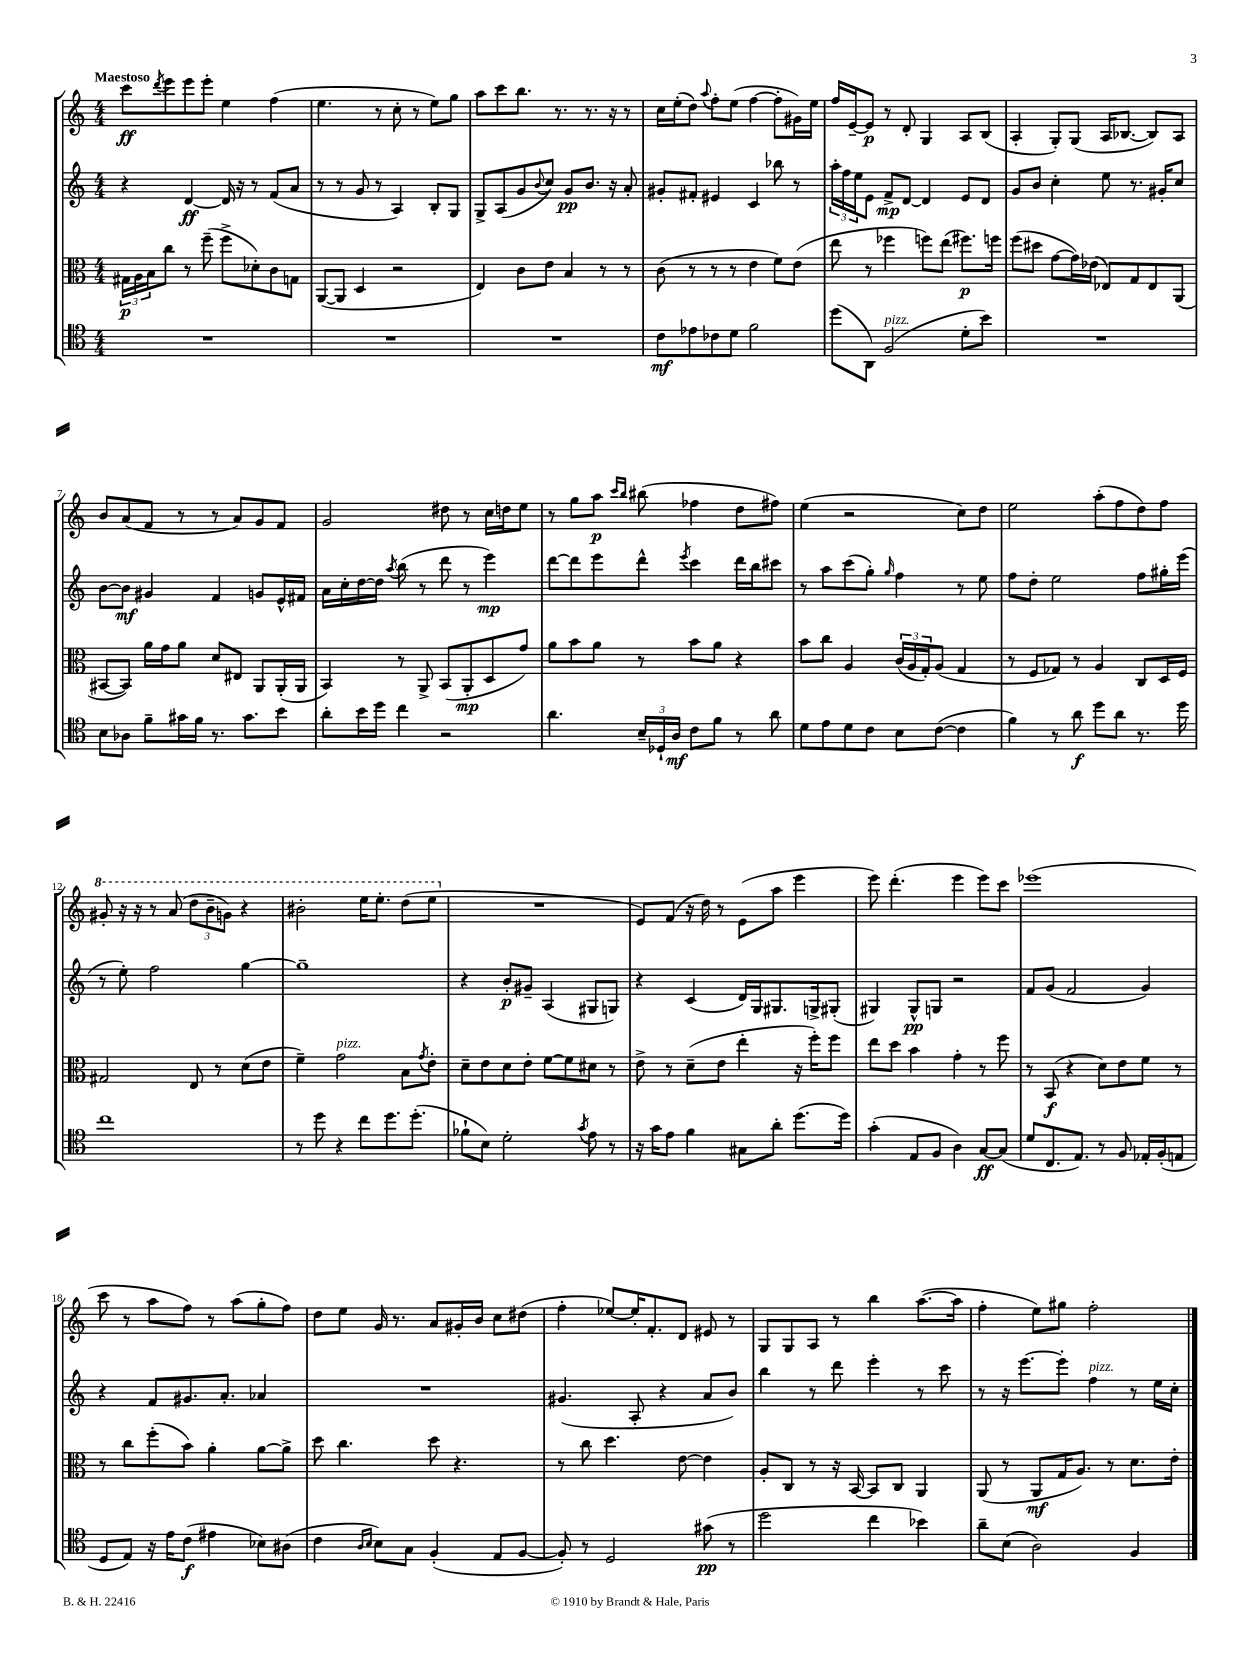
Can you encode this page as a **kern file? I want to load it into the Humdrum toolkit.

**kern	**dynam	**kern	**dynam	**kern	**dynam	**kern	**dynam
*part4	*part4	*part3	*part3	*part2	*part2	*part1	*part1
*staff4	*staff4	*staff3	*staff3	*staff2	*staff2	*staff1	*staff1
*clefC4	*	*clefC3	*	*clefG2	*	*clefG2	*
*k[]	*	*k[]	*	*k[]	*	*k[]	*
*M4/4	*	*M4/4	*	*M4/4	*	*M4/4	*
=1	=1	=1	=1	=1	=1	=1	=1
!	!	!	!	!	!	!LO:TX:a:B:t=Maestoso	!
1r	.	24G#X\LL	p	4r	.	8ccc\L	ff
.	.	24A\	.	.	.	.	.
.	.	24B\J	.	.	.	.	.
.	.	.	.	.	.	8qddd/	.
.	.	8cc\J	.	.	.	8eee\	.
.	.	8r	.	[4d/	ff	8eee\	.
.	.	(8ff~\	.	.	.	8eee'\J	.
.	.	8ff^\L	.	16d/]	.	4ee\	.
.	.	.	.	16r	.	.	.
.	.	8d-X'\)	.	8r	.	.	.
.	.	8c\	.	(8f/L	.	(4ff\	.
.	.	8Gn\J	.	8a/J	.	.	.
=2	=2	=2	=2	=2	=2	=2	=2
1r	.	([8AA/L	.	8r	.	4.ee\	.
.	.	8AA/J]	.	8r	.	.	.
.	.	4D/	.	8g/	.	.	.
.	.	.	.	8r	.	8r	.
.	.	2r	.	4A/)	.	8cc'\	.
.	.	.	.	.	.	8r	.
.	.	.	.	8B'/L	.	8ee\L)	.
.	.	.	.	8G/J	.	8gg\J	.
=3	=3	=3	=3	=3	=3	=3	=3
1r	.	4E/)	.	8G^/L	.	8aa\L	.
.	.	.	.	(8A/	.	8ccc\	.
.	.	8c\L	.	8g/	.	8.bb\J	.
.	.	.	.	8qqb/	.	.	.
.	.	8e\J	.	8cc/J)	.	.	.
.	.	.	.	.	.	8.r	.
.	.	4B/	.	8g/L	pp	.	.
.	.	.	.	8.b/J	.	8.r	.
.	.	8r	.	.	.	.	.
.	.	.	.	16r	.	16r	.
.	.	8r	.	8a'/	.	8r	.
=4	=4	=4	=4	=4	=4	=4	=4
8c\L	mf	(8c\	.	8g#X'/L	.	16cc\LL	.
.	.	.	.	.	.	(16ee'\J	.
8e-X\	.	8r	.	8f#X'/J	.	8dd\J)	.
.	.	.	.	.	.	8qqaa/	.
8c-X\	.	8r	.	4e#X/	.	8ff'\L	.
8d\J	.	8r	.	.	.	(8ee\J	.
2f\	.	4e\	.	4c/	.	[4ff\	.
.	.	8f\L)	.	8bb-X\	.	8ff'\L]	.
.	.	(8e\J	.	8r	.	16g#X\L)	.
.	.	.	.	.	.	16ee\JJ	.
=5	=5	=5	=5	=5	=5	=5	=5
(8dd\L	.	8ee\	.	24aa'\LL	.	16ff/LL	.
.	.	.	.	24ff\	.	.	.
.	.	.	.	.	.	[16e~/J	.
.	.	.	.	24ee\J	.	.	.
8AA\J)	.	8r	.	8e\J	.	8e/J]	p
!LO:TX:a:i:t=pizz.	!	!	!	!	!	!	!
(2F/	.	4ff-X\	.	8f^/L	mp	8r	.
.	.	.	.	[8d/J	.	8d'/	.
.	.	8ffn\L)	.	4d/]	.	4G/	.
.	.	(8ee\J	.	.	.	.	.
8d'\L	.	8.ff#X\L)	p	8e/L	.	8A/L	.
8b\J)	.	.	.	8d/J	.	(8B/J	.
.	.	16ffn\Jk	.	.	.	.	.
=6	=6	=6	=6	=6	=6	=6	=6
1r	.	(8ff\L	.	8g/L	.	4A'/	.
.	.	8dd#X\J	.	8b/J	.	.	.
.	.	[8g\L	.	4cc'\	.	8G'/L)	.
.	.	16g\L])	.	.	.	(8G/J	.
.	.	(16e-X\JJ	.	.	.	.	.
.	.	8E-X/L)	.	8ee\	.	16A/KL	.
.	.	.	.	.	.	[8.B-X/J	.
.	.	8G/	.	8.r	.	.	.
.	.	8E-/	.	.	.	8B-/L])	.
.	.	.	.	16g#X'/KL	.	.	.
.	.	(8AA/J	.	8cc/J	.	8A/J	.
!!LO:LB:g=z
=7	=7	=7	=7	=7	=7	=7	=7
8B\L	.	[8BB#X/L	.	[8b\L	.	8b/L	.
8A-X\J	.	8BB#/J])	.	8b\J]	mf	(8a/	.
8f~\L	.	16a\LL	.	4g#X/	.	8f/J	.
.	.	16g\J	.	.	.	.	.
16g#X\L	.	8a\J	.	.	.	8r	.
16f\JJ	.	.	.	.	.	.	.
8.r	.	8d/L	.	4f/	.	8r	.
.	.	8E#X/J	.	.	.	8a/L)	.
8.g#\L	.	.	.	.	.	.	.
.	.	8AA/L	.	8gn/L	.	8g/	.
8b\J	.	(16AA'/L	.	16e^^/L	.	8f/J	.
.	.	16AA/JJ	.	16f#X/JJ	.	.	.
=8	=8	=8	=8	=8	=8	=8	=8
8a'\L	.	4BB/)	.	16a\LL	.	2g/	.
.	.	.	.	16cc'\	.	.	.
16b\L	.	.	.	[16dd\	.	.	.
16dd\JJ	.	.	.	16dd\JJ]	.	.	.
.	.	.	.	8qaa/	.	.	.
4cc\	.	8r	.	(8bb\	.	.	.
.	.	8AA^/	.	8r	.	.	.
2r	.	(8BB/L	.	8ddd\	.	8dd#X\	.
.	.	8AA'/	mp	8r	.	8r	.
.	.	8D/	.	4eee\)	mp	16cc\LL	.
.	.	.	.	.	.	16ddn\J	.
.	.	8g/J)	.	.	.	8ee\J	.
=9	=9	=9	=9	=9	=9	=9	=9
4.a\	.	8a\L	.	[8ddd\L	.	8r	.
.	.	8b\	.	8ddd\]	.	8gg\L	.
.	.	8a\J	.	8eee\	.	8aa\J	p
.	.	.	.	.	.	16qqccc/LL	.
.	.	.	.	.	.	16qqbb/JJ	.
24B~/LL	.	8r	.	8ddd^^\J	.	(8bb#X\	.
24D-X`/	.	.	.	.	.	.	.
24A/JJ	mf	.	.	.	.	.	.
.	.	.	.	8qeee/	.	.	.
8c\L	.	8b\L	.	4ccc\	.	4ff-X\	.
8f\J	.	8a\J	.	.	.	.	.
8r	.	4r	.	16ddd\LL	.	8dd\L	.
.	.	.	.	16bb\J	.	.	.
8a\	.	.	.	8ccc#X\J	.	8ff#X\J)	.
=10	=10	=10	=10	=10	=10	=10	=10
8d\L	.	8b\L	.	8r	.	(4ee\	.
8e\	.	8cc\J	.	8aa\L	.	.	.
8d\	.	4A/	.	(8ccc\	.	2r	.
8c\J	.	.	.	8gg'\J)	.	.	.
.	.	.	.	16qqgg/	.	.	.
8B\L	.	(24c/LL	.	4ff\	.	.	.
.	.	24A/	.	.	.	.	.
.	.	24G'/J)	.	.	.	.	.
([8c\J	.	(8A/J	.	.	.	.	.
4c\]	.	4G/	.	8r	.	8cc\L)	.
.	.	.	.	8ee\	.	8dd\J	.
=11	=11	=11	=11	=11	=11	=11	=11
4f\)	.	8r	.	8ff\L	.	2ee\	.
.	.	8F/L	.	8dd'\J	.	.	.
8r	.	8G-X/J)	.	2ee\	.	.	.
8a\	f	8r	.	.	.	.	.
8dd\L	.	4A/	.	.	.	(8aa'\L	.
8a\J	.	.	.	.	.	8ff\	.
8.r	.	8C/L	.	8ff\L	.	8dd\)	.
.	.	16D/L	.	16gg#X'\L	.	8ff\J	.
16dd\	.	16F/JJ	.	(16eee\JJ	.	.	.
!!LO:LB:g=z
=12	=12	=12	=12	=12	=12	=12	=12
*	*	*	*	*	*	*8va	*
1cc	.	2G#X/	.	8r	.	8gg#X'/	.
.	.	.	.	8ee'\)	.	16r	.
.	.	.	.	.	.	16r	.
.	.	.	.	2ff\	.	8r	.
.	.	.	.	.	.	(8aa/	.
.	.	8E/	.	.	.	12ddd\L	.
.	.	.	.	.	.	12bb~\	.
.	.	8r	.	.	.	.	.
.	.	.	.	.	.	12ggn\J)	.
.	.	(8d\L	.	[4gg\	.	4r	.
.	.	8e\J	.	.	.	.	.
=13	=13	=13	=13	=13	=13	=13	=13
8r	.	4f~\)	.	1gg~]	.	2bb#X'\	.
8dd\	.	.	.	.	.	.	.
!	!	!LO:TX:a:i:t=pizz.	!	!	!	!	!
4r	.	2g\	.	.	.	.	.
8cc\L	.	.	.	.	.	16eee\KL	.
.	.	.	.	.	.	8.eee'\J	.
8.dd\	.	.	.	.	.	.	.
.	.	8B\L	.	.	.	(8ddd\L	.
(8.dd'\J	.	.	.	.	.	.	.
.	.	8qg/	.	.	.	.	.
.	.	8e'\J	.	.	.	8eee\J	.
=14	=14	=14	=14	=14	=14	=14	=14
*	*	*	*	*	*	*X8va	*
8f-X`\L	.	8d~\L	.	4r	.	1r	.
8B\J)	.	8e\	.	.	.	.	.
2d'\	.	8d\	.	8b'/L	p	.	.
.	.	8e'\J	.	8g#X~/J	.	.	.
.	.	[8f\L	.	(4A/	.	.	.
.	.	8f\]	.	.	.	.	.
8qg/	.	.	.	.	.	.	.
8e\	.	8d#X\J	.	8G#X/L	.	.	.
8r	.	8r	.	8Gn/J)	.	.	.
=15	=15	=15	=15	=15	=15	=15	=15
16r	.	8e^\	.	4r	.	8e/L)	.
16g\KL	.	.	.	.	.	.	.
8e\J	.	8r	.	.	.	(8f/J	.
4f\	.	(8d~\L	.	(4c/	.	16r	.
.	.	.	.	.	.	16dd\)	.
.	.	8e\J	.	.	.	8r	.
8G#X\L	.	4ee'\	.	16d/LL)	.	(8e\L	.
.	.	.	.	16G/J	.	.	.
8a'\J	.	.	.	8.G#X/	.	8aa\J	.
(8.dd\L	.	16r	.	.	.	4eee\	.
.	.	16ff'\KL)	.	16Gn^/k	.	.	.
.	.	8ff\J	.	(8G#X'/J	.	.	.
16dd\Jk)	.	.	.	.	.	.	.
=16	=16	=16	=16	=16	=16	=16	=16
(4g'\	.	8ee\L	.	4G#X/)	.	8eee\)	.
.	.	8dd\J	.	.	.	(4.ddd'\	.
8E/L	.	4b\	.	8G#^^/L	pp	.	.
8F/J	.	.	.	8Gn/J	.	.	.
4A\)	.	4g'\	.	2r	.	4eee\	.
[8G/L	ff	8r	.	.	.	8eee\L)	.
(8G/J]	.	8ff\	.	.	.	8ccc\J	.
=17	=17	=17	=17	=17	=17	=17	=17
8d/L	.	8r	.	8f/L	.	(1eee-X	.
8.C/	.	(8BB/	f	(8g/J	.	.	.
.	.	4r	.	2f/	.	.	.
8.E/J)	.	.	.	.	.	.	.
8r	.	8d\L)	.	.	.	.	.
8F/	.	8e\	.	.	.	.	.
16E-X'/LL	.	8f\J	.	4g/)	.	.	.
(16F'/J	.	.	.	.	.	.	.
8En/J	.	8r	.	.	.	.	.
!!LO:LB:g=z
=18	=18	=18	=18	=18	=18	=18	=18
8D/L	.	8r	.	4r	.	8ccc\	.
8E/J)	.	8cc\L	.	.	.	8r	.
16r	.	(8ff'\	.	8f/L	.	8aa\L	.
16e\KL	.	.	.	.	.	.	.
(8c\J	f	8b\J)	.	8.g#X/	.	8ff\J)	.
4e#X\	.	4a'\	.	.	.	8r	.
.	.	.	.	8.a'/J	.	.	.
.	.	.	.	.	.	(8aa\L	.
8B-X\L)	.	[8a\L	.	4a-X/	.	8gg'\	.
(8A#X\J	.	8a^\J]	.	.	.	8ff\J)	.
=19	=19	=19	=19	=19	=19	=19	=19
4c\	.	8dd\	.	1r	.	8dd\L	.
.	.	4.cc\	.	.	.	8ee\J	.
16qqA/LL	.	.	.	.	.	.	.
16qqB/JJ	.	.	.	.	.	.	.
8B\L)	.	.	.	.	.	16g/	.
.	.	.	.	.	.	8.r	.
8G\J	.	.	.	.	.	.	.
(4F'/	.	8dd\	.	.	.	8a/L	.
.	.	4.r	.	.	.	16g#X'/L	.
.	.	.	.	.	.	16b/JJ	.
8E/L	.	.	.	.	.	8cc\L	.
[8F/J	.	.	.	.	.	(8dd#X\J	.
=20	=20	=20	=20	=20	=20	=20	=20
8F'/])	.	8r	.	(4.g#X/	.	4ff'\	.
8r	.	8cc\	.	.	.	.	.
2D/	.	4.dd\	.	.	.	[8ee-X/L)	.
.	.	.	.	8A'/	.	16ee-'/K]	.
.	.	.	.	.	.	8.f'/	.
.	.	.	.	4r	.	.	.
.	.	[8e\	.	.	.	8d/J	.
(8g#X\	pp	4e\]	.	8a/L	.	8e#X/	.
8r	.	.	.	8b/J)	.	8r	.
=21	=21	=21	=21	=21	=21	=21	=21
2dd\	.	8A'/L	.	4bb\	.	8G/L	.
.	.	8C/J	.	.	.	8G/	.
.	.	8r	.	8r	.	8A/J	.
.	.	16r	.	8ddd\	.	8r	.
.	.	[16BB/	.	.	.	.	.
4cc\	.	8BB/L]	.	4eee'\	.	4bb\	.
.	.	8C/J	.	.	.	.	.
4b-X\)	.	4AA/	.	8r	.	([8.aa\L	.
.	.	.	.	8ccc\	.	.	.
.	.	.	.	.	.	16aa\Jk]	.
=22	=22	=22	=22	=22	=22	=22	=22
8a~\L	.	(8AA/	.	8r	.	4ff'\	.
(8B\J	.	8r	.	16r	.	.	.
.	.	.	.	[8.eee\L	.	.	.
2A\)	.	8AA/L	mf	.	.	8ee\L)	.
.	.	16G/K	.	8eee'\J]	.	8gg#X\J	.
.	.	8.A/J)	.	.	.	.	.
!	!	!	!	!LO:TX:a:i:t=pizz.	!	!	!
.	.	.	.	4ff\	.	2ff'\	.
.	.	8r	.	.	.	.	.
4F/	.	8.d\L	.	8r	.	.	.
.	.	.	.	16ee\LL	.	.	.
.	.	16e'\Jk	.	16cc'\JJ	.	.	.
==	==	==	==	==	==	==	==
*-	*-	*-	*-	*-	*-	*-	*-
